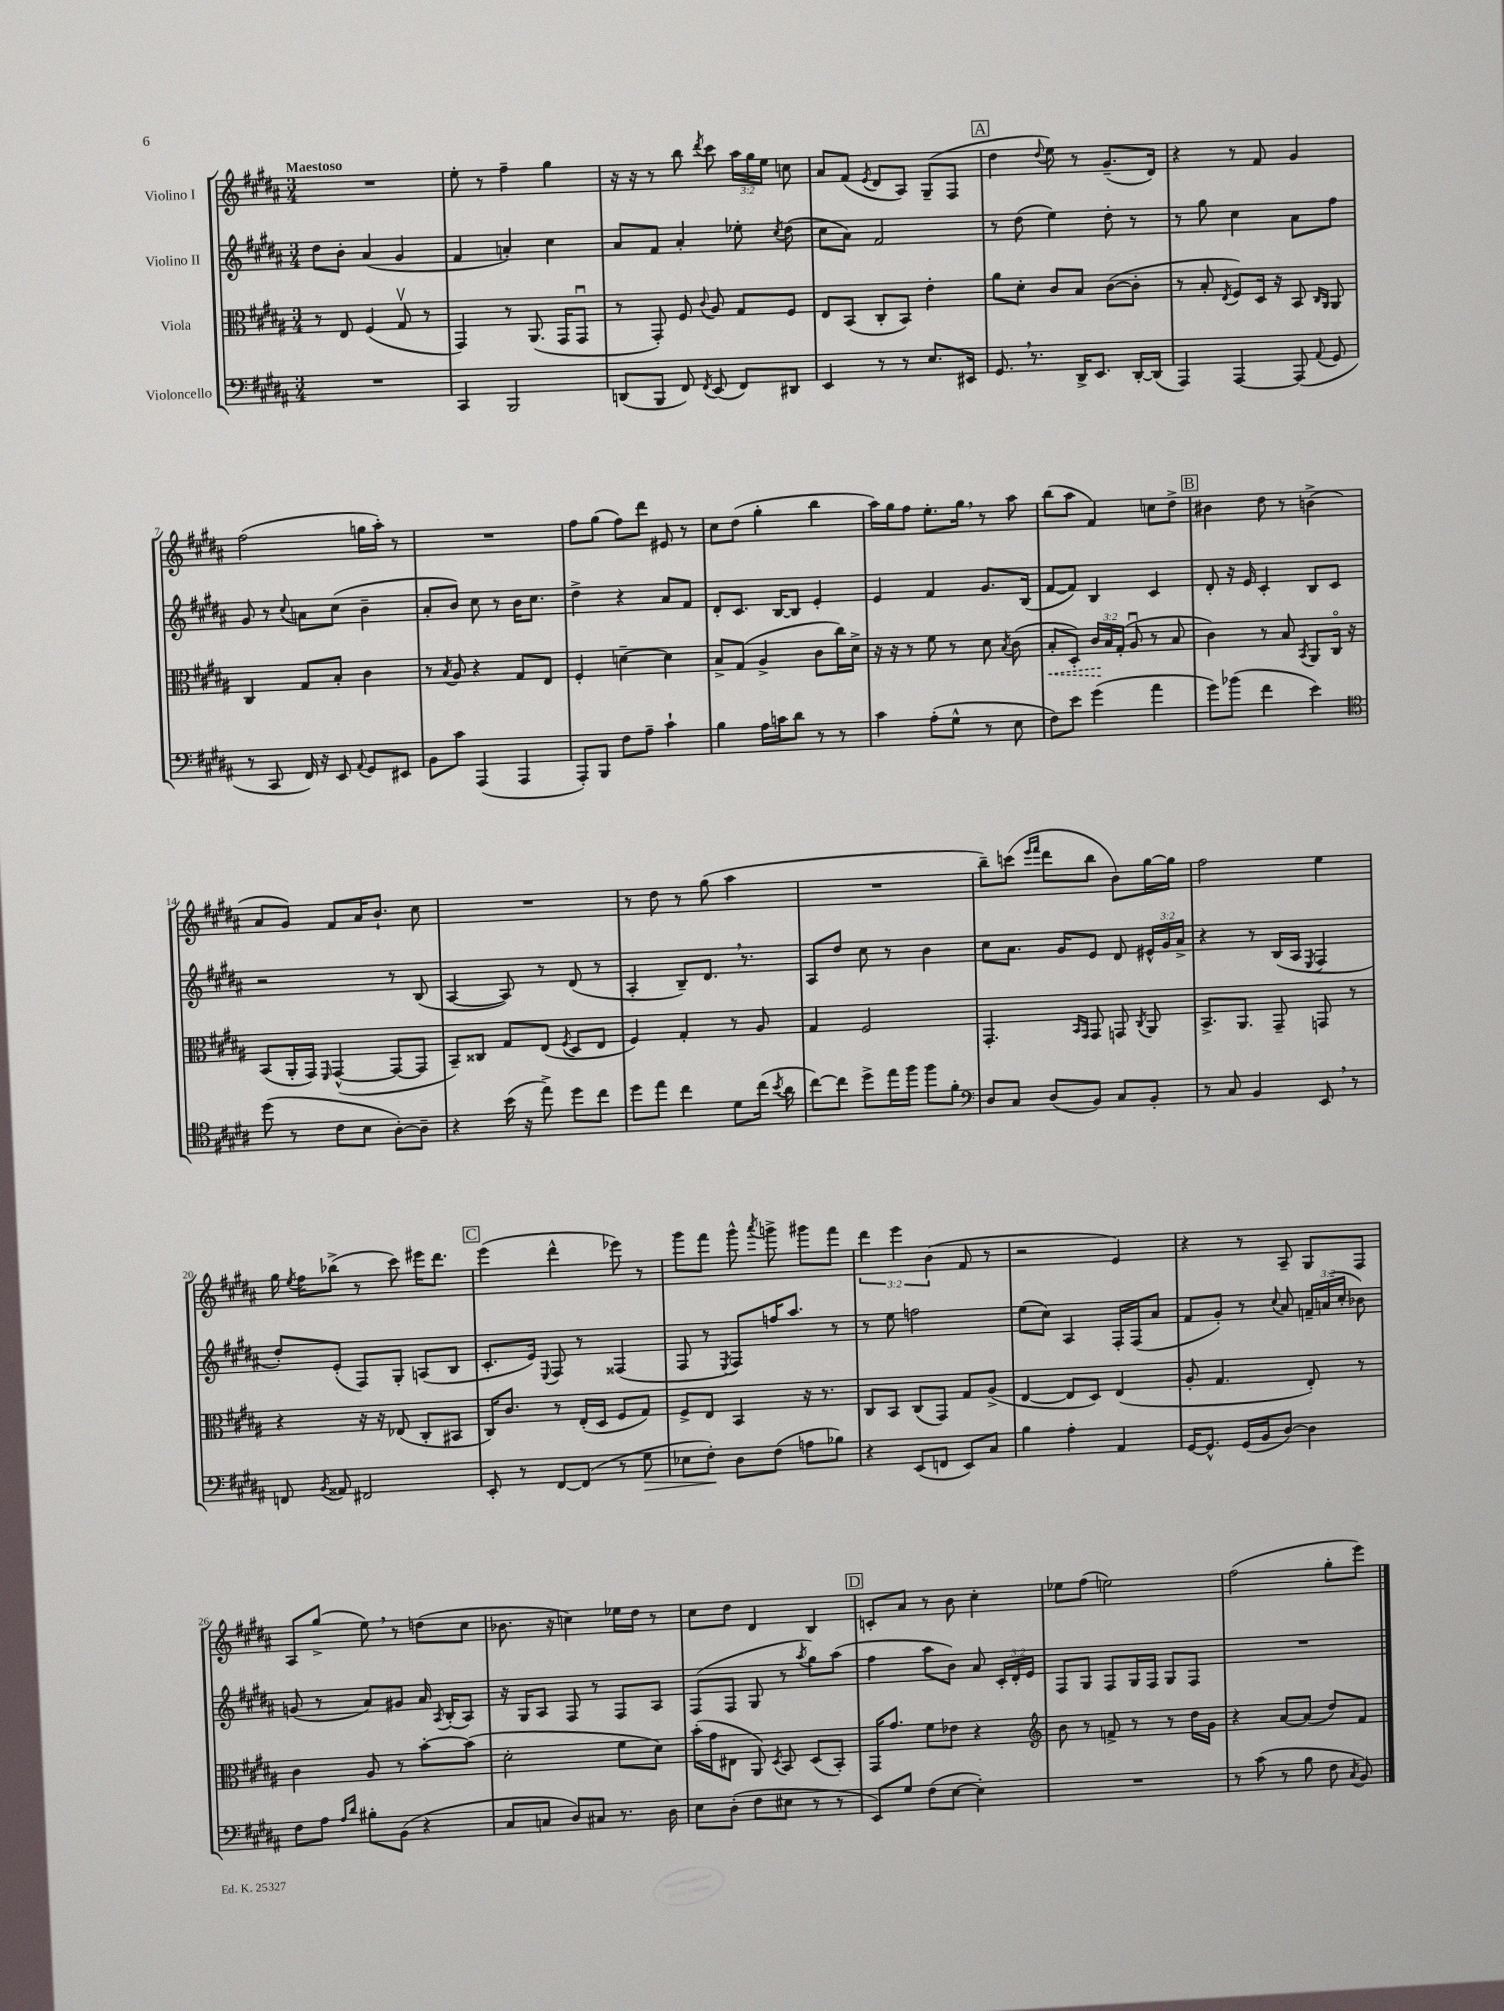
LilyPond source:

<<
\new StaffGroup <<
\new Staff = "s0" \with { instrumentName = "Violino I" } {
    \clef treble \key b \major \numericTimeSignature \time 3/4 \override Staff.TupletNumber.text = #tuplet-number::calc-fraction-text \tempo "Maestoso"
    \autoBeamOff R2. |
    e''8-. r8 fis''4-- gis''4 |
    r16 r16 r8 b''8 \acciaccatura { dis'''8 } cis'''8 \tuplet 3/2 { ais''16[ gis''16 e''16] } c''8 |
    ais'8[ fis'8]( \acciaccatura { e'8 } dis'8[ ais8]) gis8[--( fis8] |
    \mark \markup { \box "A" } dis''4 \appoggiatura { dis''8 } e''8) r8 gis'8.[--( dis'16]) |
    r4 r8 fis'8 gis'4 |
    fis''2( g''16[ ais''16]-.) r8 |
    R2. |
    fis''8[ gis''8]( fis''8[) dis'''8] eis'8 r8 |
    cis''8[ dis''8]( gis''4-. b''4 |
    ais''16[) gis''16 fis''8] e''8.[-. gis''16] \breathe r8 ais''8 |
    b''8[( ais''8] fis'4) c''8[ dis''8]-> |
    \mark \markup { \box "B" } bis'4 dis''8 r8 b'4->( |
    ais'8[ gis'8]) fis'8[ ais'16 b'8.]-! cis''8 |
    R2. |
    r8 dis''8 r8 gis''8( ais''4 |
    R2. |
    b''8[--) c'''8]( \grace { e'''16[ fis'''16] } dis'''8[ b''8] b'8[) gis''16~ gis''16] |
    fis''2 e''4 |
    gis''16 \acciaccatura { e''8 } fis''16[ bes''8]->( r8 cis'''8) eis'''16[ dis'''8.] |
    \mark \markup { \box "C" } e'''4( dis'''4-^ ees'''8) r8 |
    gis'''8[ fis'''8] gis'''8-^ \acciaccatura { ais'''8 } g'''8-> gis'''8[ fis'''8] |
    \tuplet 3/2 { dis'''4 e'''4 b'4( } fis'8 r8 |
    r2 e'4) |
    r4 r8 ais8-- gis8[ fis8] |
    ais8[ gis''8]->( e''8) \breathe r8 d''8[( cis''8] |
    bes'8. r16 c''4) ees''16[ dis''16] r8 |
    cis''8[ dis''8] dis'4 b4 |
    \mark \markup { \box "D" } c'8[-. ais'8] r8 b'8 cis''4-. |
    ees''8[ fis''8]( e''2) |
    fis''2( gis''8[-. e'''8]) \bar "|." |
}
\new Staff = "s1" \with { instrumentName = "Violino II" } {
    \clef treble \key b \major \numericTimeSignature \time 3/4 \override Staff.TupletNumber.text = #tuplet-number::calc-fraction-text
    \autoBeamOff dis''8[ b'8]-. ais'4( gis'4 |
    fis'4 a'4-.) cis''4 |
    ais'8[ fis'8] ais'4-. ees''8-. \acciaccatura { cis''8 } dis''8( |
    cis''8[ ais'8]) fis'2 |
    \mark \markup { \box "A" } r8 dis''8( e''4) dis''8-. r8 |
    r8 gis''8 cis''4 ais'8[ fis''8] |
    gis'8 r8 \appoggiatura { cis''8 } a'8[ cis''8]( b'4-- |
    ais'8[-. b'8]) cis''8 r8 b'16[ cis''8.] |
    dis''4-> r4 ais'8[ fis'8] |
    dis'8[-. cis'8.] b16[~ b8] e'4-. |
    e'4 fis'4 gis'8.[ b16]( |
    fis'8[~ fis'8]) b4 cis'4 |
    \mark \markup { \box "B" } dis'8-. r16 e'16 cis'4-. b8[ cis'8] |
    r2 r8 b8( |
    ais4~ ais8) r8 dis'8( r8 |
    ais4-. b8[--) dis'8.] \breathe r8. |
    ais8[ dis''8] cis''8 r8 b'4 |
    cis''8[ ais'8.] gis'16[ e'8] dis'8 \tuplet 3/2 { eis'16[-^ gis'16 ais'16]-> } |
    r4 r8 b16[( ais16] \acciaccatura { e8 } fis4 |
    dis''8[-.) e'8]-.( fis8[) gis8]-. a8[( b8] |
    \mark \markup { \box "C" } cis'8.[-. e'16]) \appoggiatura { e8 } fis8 r8 fisis4( |
    fis8 r8 \acciaccatura { e8 } fis8[) f''16 ais''8.] r8 |
    r8 e''8 f''2 |
    e''8[( cis''8]) ais4 fis16[-. fis16( ais'8] |
    fis'8[ gis'8]-.) r8 \appoggiatura { cis''8 } ais'8 \tuplet 3/2 { f'16[-- a'16( cis''16]-. } bes'8) |
    g'8( r8 ais'8[) gis'8] ais'16 \acciaccatura { ais8 } b16[-.( ais8]) |
    r16 gis16[ ais8] fis8 r8 fis8[ ais8] |
    fis8[( fis8] gis8 r8 \acciaccatura { ais''8 } gis''8[) ais''8]( |
    \mark \markup { \box "D" } fis''4 ais''8[ b'8]) ais'8 \tuplet 3/2 { cis'16[-. dis'16-. e'16] } |
    fis8[ gis8] fis8[ gis16 fis16] gis8[ fis8] |
    R2. \bar "|." |
}
\new Staff = "s2" \with { instrumentName = "Viola" } {
    \clef alto \key b \major \numericTimeSignature \time 3/4 \override Staff.TupletNumber.text = #tuplet-number::calc-fraction-text
    \autoBeamOff r8 e8 fis4( gis8\upbow r8 |
    gis,4) r8 ais,8.( gis,16[ gis,8]\downbow |
    r8 gis,8-.) fis8 \appoggiatura { cis'8 } ais8 gis8[ fis8] |
    e8[ b,8]( cis8[-. b,8]) e'4-. |
    \mark \markup { \box "A" } ais'8[ dis'8]-. cis'8[ b8] cis'8[~( cis'8]-. |
    r8 b8-. \acciaccatura { e8 } fis8[) dis16] r16 b,8 \grace { cis16[ ais,16] } ais,8 |
    cis4 gis8[ b8]-. cis'4 |
    r8 \acciaccatura { b8 } ais8 r4 gis8[ e8] |
    fis4-. d'4~-- d'4 |
    b8[-> gis8]( ais4-> cis'8[ cis''16) dis'16]-> |
    r16 r16 r8 fis'8 r8 dis'8 \acciaccatura { b8 } cis'8( |
    \once \override Hairpin.style = #'dashed-line b8[-.\< dis8]-.) \tuplet 3/2 { cis'16[\! b16 gis16]-.( } ais8\downbow r8 b8 |
    \mark \markup { \box "B" } cis'4) r8 b8 \acciaccatura { b,8 } ais,8[ cis16]\flageolet r16 |
    b,8[( ais,16-. gis,16]) \grace { fis,16 } gis,4~-^( gis,8[~ gis,8] |
    b,8[--) cisis8] gis8[ e8]( \acciaccatura { fis8 } dis8[ e8] |
    fis4) gis4-. r8 ais8 |
    gis4 fis2 |
    gis,4.-. \grace { b,16[ gis,16] } gis,8 g,8 \acciaccatura { cis8 } ais,8 |
    b,8.[-> ais,8.] gis,8-- g,8 r8 |
    r4 r16 r16 ees8( cis8[-. bis,8] |
    \mark \markup { \box "C" } cis16[) cis'8.] r8 e16[-.( dis16] fis8[ gis8]) |
    fis8[-> e8] b,4 r16 r8. |
    cis8[ b,8] cis8[( gis,8]) gis8[ ais8]->( |
    e4~ e8[ dis8]) e4( |
    ais8-. gis4. e8-.) r8 |
    cis'4 ais8 r8 b'8[~-. b'8]( |
    dis'2-. fis'8[ dis'8]) |
    b'16[-.( gis'16 eis8] ais,8) \acciaccatura { dis8 } b,8 dis8[( b,8]-.) |
    \mark \markup { \box "D" } gis,16[ gis'8.] fis'8[ ees'8] r4 |
    \clef treble b'8 r8 f'8-> r8 r8 dis''16[ gis'16] |
    r4 ais'8[~ ais'8]( dis''8[) fis'8] \bar "|." |
}
\new Staff = "s3" \with { instrumentName = "Violoncello" } {
    \clef bass \key b \major \numericTimeSignature \time 3/4
    \autoBeamOff R2. |
    cis,4 b,,2 |
    d,8[( b,,8] fis,8) \acciaccatura { fis,8 } e,8( fis,8[) dis,8] |
    e,4 r8 r8 e8.[ eis,16] |
    \mark \markup { \box "A" } gis,8. \breathe r8. dis,16[-> e,8.] dis,16[~-. dis,16]( |
    ais,,4) ais,,4~ ais,,8( \appoggiatura { ais,8 } gis,8 |
    r8 cis,8 fis,16) r16 e,8 \appoggiatura { ais,8 } gis,8[ eis,8] |
    b,8[ cis'8] ais,,4( ais,,4 |
    ais,,8[-.) b,,8] fis8[ ais8]-- cis'4-! |
    b4 ais16[ c'16 dis'8] r8 r8 |
    cis'4 ais8[-.( gis8]-^ r8 e8 |
    fis8[) e'8] gis'4( ais'4 |
    \mark \markup { \box "B" } gis'8[) bes'8]( fis'4 e'4) |
    \clef tenor dis''8( r8 cis'8[ b8] ais8[~-.) ais8]-- |
    r4 b'16( r16 e''8->) dis''8[ cis''8] |
    dis''8[ e''8] cis''4 dis'8[ cis''16]( \acciaccatura { b'8 } ais'16 |
    cis''8[~) cis''8] dis''8[-> e''16 fis''16] fis''8[ fis'8]-. |
    \clef bass dis8[ cis8] dis8[( b,8]) cis8[ b,8]-. |
    r8 cis8 b,4 e,8 \breathe r8 |
    f,8 \acciaccatura { b,8 } aisis,8 fis,2 |
    \mark \markup { \box "C" } e,8-. r8 fis,8[~ fis,8]( r8 gis8\> |
    ees8[ fis8]-.\!) dis8[ fis8]( a8[ bes8]) |
    r4 e,8[( f,8] e,8[) cis8] |
    b4 ais4-. ais,4 |
    gis,16[~ gis,8.]-^ gis,16[( b,16 dis8]~) dis4 |
    fis8[ ais8] \grace { ais16[ dis'16] } bis8[-. b,8]( r4 |
    cis8[ c8] dis8[) cis8] r8. dis16 |
    e8[ dis8]-.( fis8[ eis8] r8 r8 |
    \mark \markup { \box "D" } e,8[) gis8] fis8[( e8]~ e4-.) |
    R2. |
    r8 cis'8( r8 b8 fis8 \acciaccatura { cis8 } b,8) \bar "|." |
}
>>
>>
